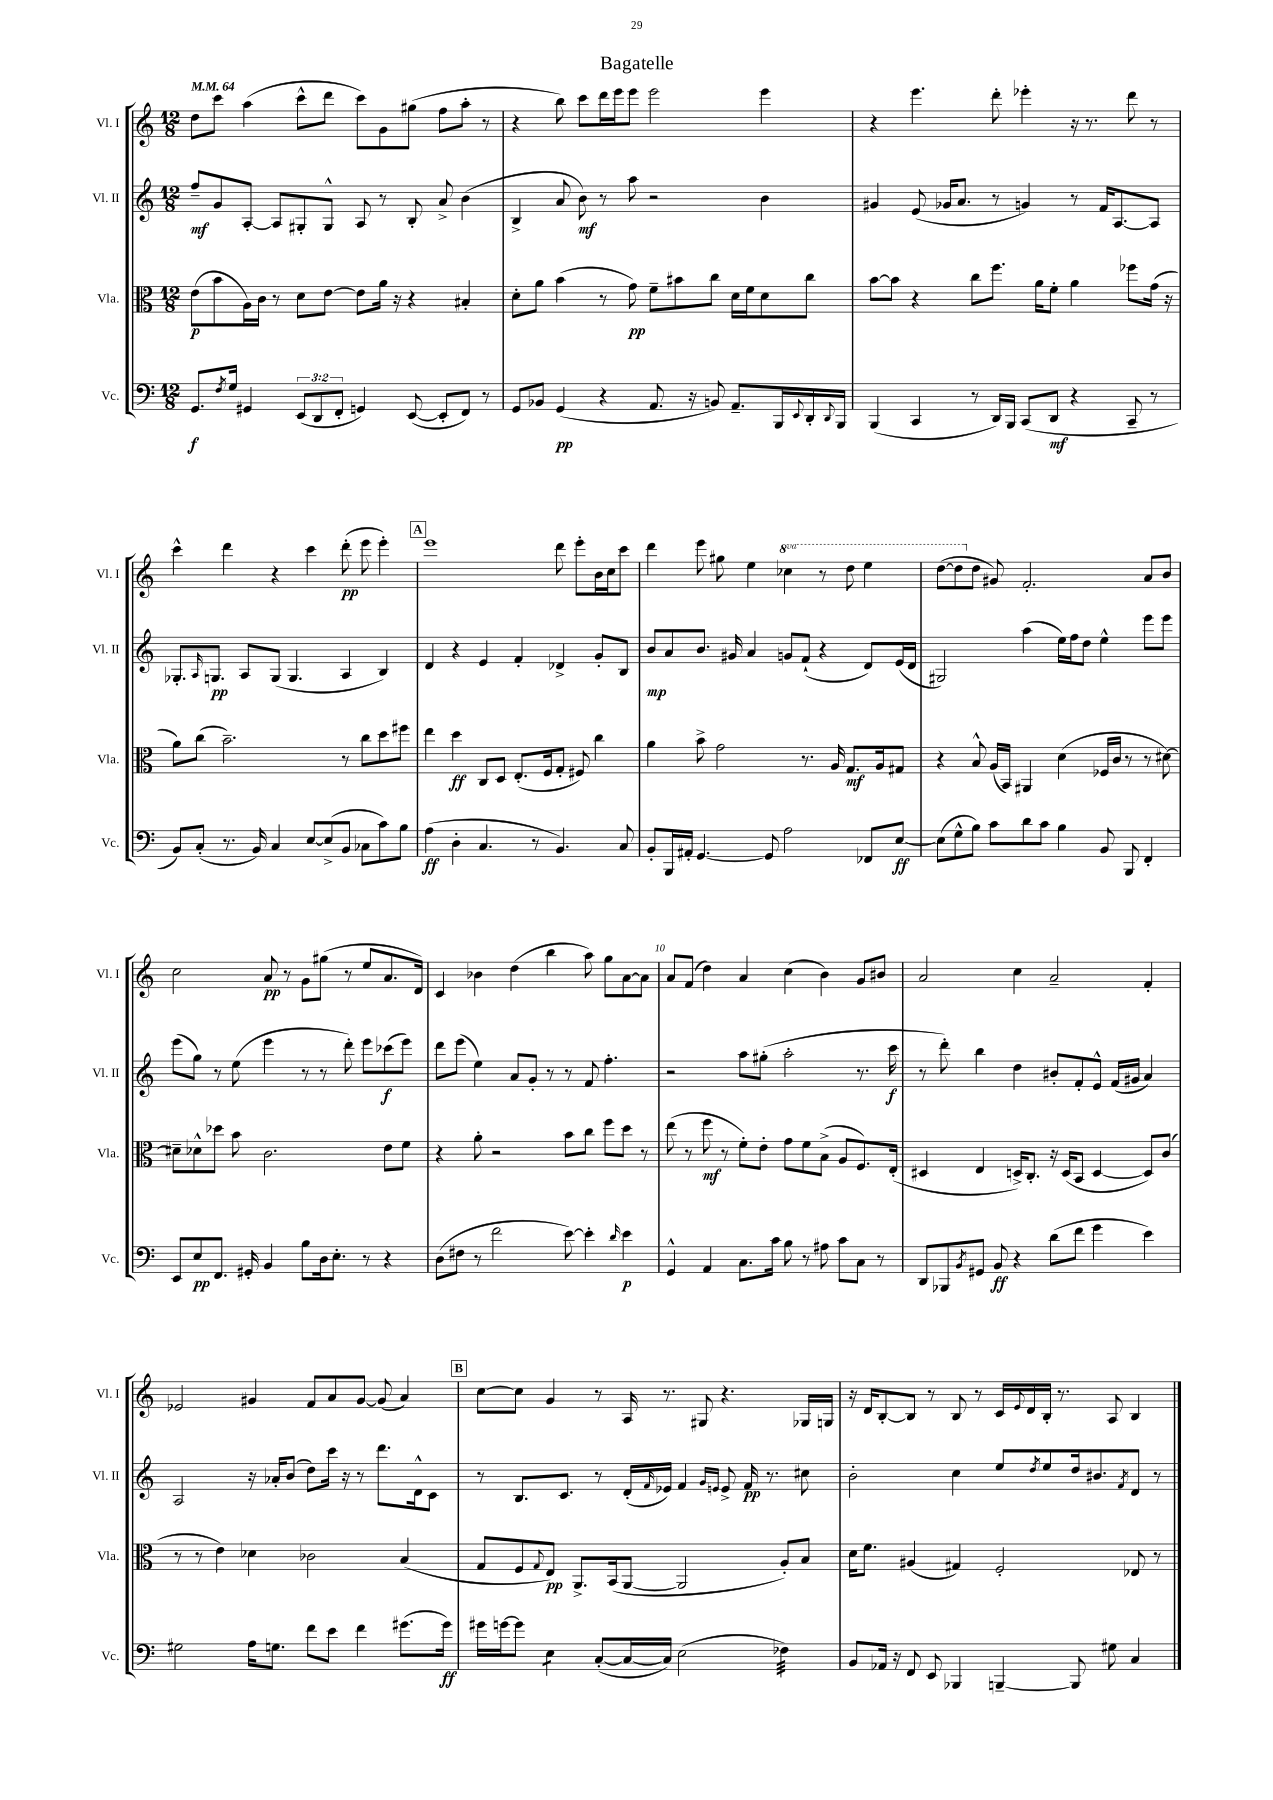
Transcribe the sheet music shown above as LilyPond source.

\header { title = "Bagatelle" }
<<
\new StaffGroup <<
\new Staff = "s0" \with { instrumentName = "Vl. I" shortInstrumentName = "Vl. I" } {
    \clef treble \key c \major \numericTimeSignature \time 12/8 \set Staff.ottavationMarkups = #ottavation-simple-ordinals \tempo 4 = 64
    d''8 c'''8 a''4( c'''8-^ d'''8 c'''8) g'8 gis''8( f''8 a''8-. r8 |
    r4 b''8) c'''8 d'''16 e'''16 e'''8 e'''2 e'''4 |
    r4 e'''4. d'''8-. ees'''4-. r16 r8. d'''8 r8 |
    c'''4-^ d'''4 r4 c'''4 d'''8-.\pp( e'''8 e'''4-.) |
    \mark \markup { \box "A" } e'''1 d'''8 e'''8-. b'16 c''16 c'''8 |
    d'''4 e'''8 gis''8 e''4 \ottava #1 ces'''4 r8 d'''8 e'''4 |
    d'''8~( d'''8 \ottava #0 d''8 gis'8) f'2.-. a'8 b'8 |
    c''2 a'8\pp r8 g'8 gis''8( r8 e''8 a'8. d'16) |
    c'4 bes'4 d''4( b''4 a''8) g''8 a'8~ a'8 |
    a'8 f'8( d''4) a'4 c''4( b'4) g'8 bis'8 |
    a'2 c''4 a'2-- f'4-. |
    ees'2 gis'4 f'8 a'8 gis'8~ gis'8( a'4) |
    \mark \markup { \box "B" } c''8~ c''8 g'4 r8 a16 r8. gis8 r4. ges16 g16 |
    r16 d'16 b8~-. b8 r8 b8 r8 c'16 \appoggiatura { e'8 } d'16 b16-. r8. a8 b4 \bar "|." |
}
\new Staff = "s1" \with { instrumentName = "Vl. II" shortInstrumentName = "Vl. II" } {
    \clef treble \key c \major \numericTimeSignature \time 12/8
    f''8--\mf g'8 a8~-. a8 gis8-. gis8-^ a8 r8 b8-. a'8-> b'4( |
    b4-> a'8 b'8\mf) r8 a''8 r2 b'4 |
    gis'4 e'8( ges'16 a'8. r8 g'4) r8 f'16 a8.~ a8 |
    ges8.-. \grace { a16 } g8.\pp a8 g8( g4. a4 b4) |
    \mark \markup { \box "A" } d'4 r4 e'4 f'4-. des'4-> g'8-. b8 |
    b'8\mp a'8 b'8. gis'16 a'4 g'8 f'8-!( r4 d'8) e'16( d'16 |
    gis2) a''4( e''16) f''16 d''8 e''4-^ e'''8 e'''8 |
    e'''8( g''8) r8 e''8( e'''4 r8 r8 d'''8-.) e'''8 ces'''8\f( e'''8) |
    d'''8 e'''8( e''4) a'8 g'8-. r8 r8 f'8 f''4.-. |
    r2 a''8 gis''8-.( a''2-. r8. c'''16\f |
    r8 d'''8-.) b''4 d''4 bis'8-. f'8-. e'8-^ f'16( gis'16 a'4) |
    a2 r16 aes'16-. b'8( d''8) c'''16 r16 r8 d'''8. d'16-^ c'8 |
    \mark \markup { \box "B" } r8 b8. c'8. r8 d'16-.( \grace { f'16 } ees'16) f'4 \grace { g'16 e'16 } e'8-> f'16\pp r8. cis''8 |
    b'2-. c''4 e''8 \acciaccatura { d''8 } e''8 d''16 bis'8. \acciaccatura { f'8 } d'8 r8 \bar "|." |
}
\new Staff = "s2" \with { instrumentName = "Vla." shortInstrumentName = "Vla." } {
    \clef alto \key c \major \numericTimeSignature \time 12/8
    e'8\p( b'8 a16) c'16 r8 d'8 e'8~ e'8 a'16 r16 r4 bis4-. |
    d'8-. a'8 b'4( r8 g'8\pp) f'8-- bis'8 c''8 d'16 f'16 d'8 c''8 |
    b'8~ b'8 r4 c''8 f''8. a'16 f'8-. a'4 fes''8 g'16( r16 |
    a'8) c''8( b'2.--) r8 c''8 d''8 fis''8 |
    \mark \markup { \box "A" } e''4 d''4\ff c8 d8 e8.-.( f16 g8-. fis8) c''4 |
    a'4 b'8-> g'2 r8. a16 g8.\mf a16 gis8 |
    r4 b8-^ a16( b,16) ais,4 d'4( fes16 c'16 r8 r8 dis'8~) |
    dis'8-- des'8-^ des''8 b'8 c'2. e'8 f'8 |
    r4 a'8-. r2 b'8 c''8 f''8 d''8 r8 |
    e''8( r8 f''8\mf r8 f'8-.) e'8-. g'8 f'8 b8->( a8 f8.) e16-.( |
    dis4 e4 d16->) c8.-. r16 d16( b,8 d4~ d8) c'8( |
    r8 r8 e'4) des'4 ces'2 b4( |
    \mark \markup { \box "B" } g8 f8 \appoggiatura { g8 } e8\pp) a,8.-> b,16( a,8~ a,2 a8-.) b8 |
    d'16 f'8. ais4( gis4) f2-. ees8 r8 \bar "|." |
}
\new Staff = "s3" \with { instrumentName = "Vc." shortInstrumentName = "Vc." } {
    \clef bass \key c \major \numericTimeSignature \time 12/8 \override Staff.TupletNumber.text = #tuplet-number::calc-fraction-text
    g,8.\f \acciaccatura { f8 } g16 gis,4 \tuplet 3/2 { e,8( d,8 f,8-. } g,4) e,8~( e,8-. f,8) r8 |
    g,8 bes,8 g,4\pp( r4 a,8. r16 b,8) a,8.-- b,,16 \appoggiatura { e,8 } d,16-. \appoggiatura { d,8 } b,,16 |
    b,,4( c,4 r8 d,16) b,,16 c,8( d,8\mf r4 c,8-- r8 |
    b,8) c8-.( r8. b,16) c4 e8~ e8->( b,8 ces8 c'8) b8 |
    \mark \markup { \box "A" } a4\ff( d4-. c4. r8 b,4.) c8 |
    b,8-. b,,16 ais,16-. g,4.~ g,8 a2 fes,8 e8~\ff |
    e8( g8-^ b8) c'8 d'8 c'8 b4 b,8 b,,8 f,4-. |
    e,8 e8\pp f,8. gis,16-. b,4 b8 d16 e8.-. r8 r4 |
    d8( fis8 r8 f'2 e'8~) e'4-. \grace { d'16 } e'4\p |
    g,4-^ a,4 c8. c'16 b8 r8 ais8 c'8 c8 r8 |
    d,8 bes,,8 \acciaccatura { b,8 } gis,8 b,8\ff r4 d'8( f'8 g'4 e'4) |
    gis2 a16 g8. f'8 e'8 f'4 gis'8.( gis'16\ff) |
    \mark \markup { \box "B" } gis'16 g'16~ g'8 e4:8 c8~-.( c16~ c16) e2( fes4:32) |
    b,8 aes,16 r16 f,8 e,8 bes,,4 b,,4~-- b,,8 gis8 c4 \bar "|." |
}
>>
>>
\layout { \context { \Score \override BarNumber.break-visibility = ##(#f #t #t) barNumberVisibility = #(every-nth-bar-number-visible 5) } }
